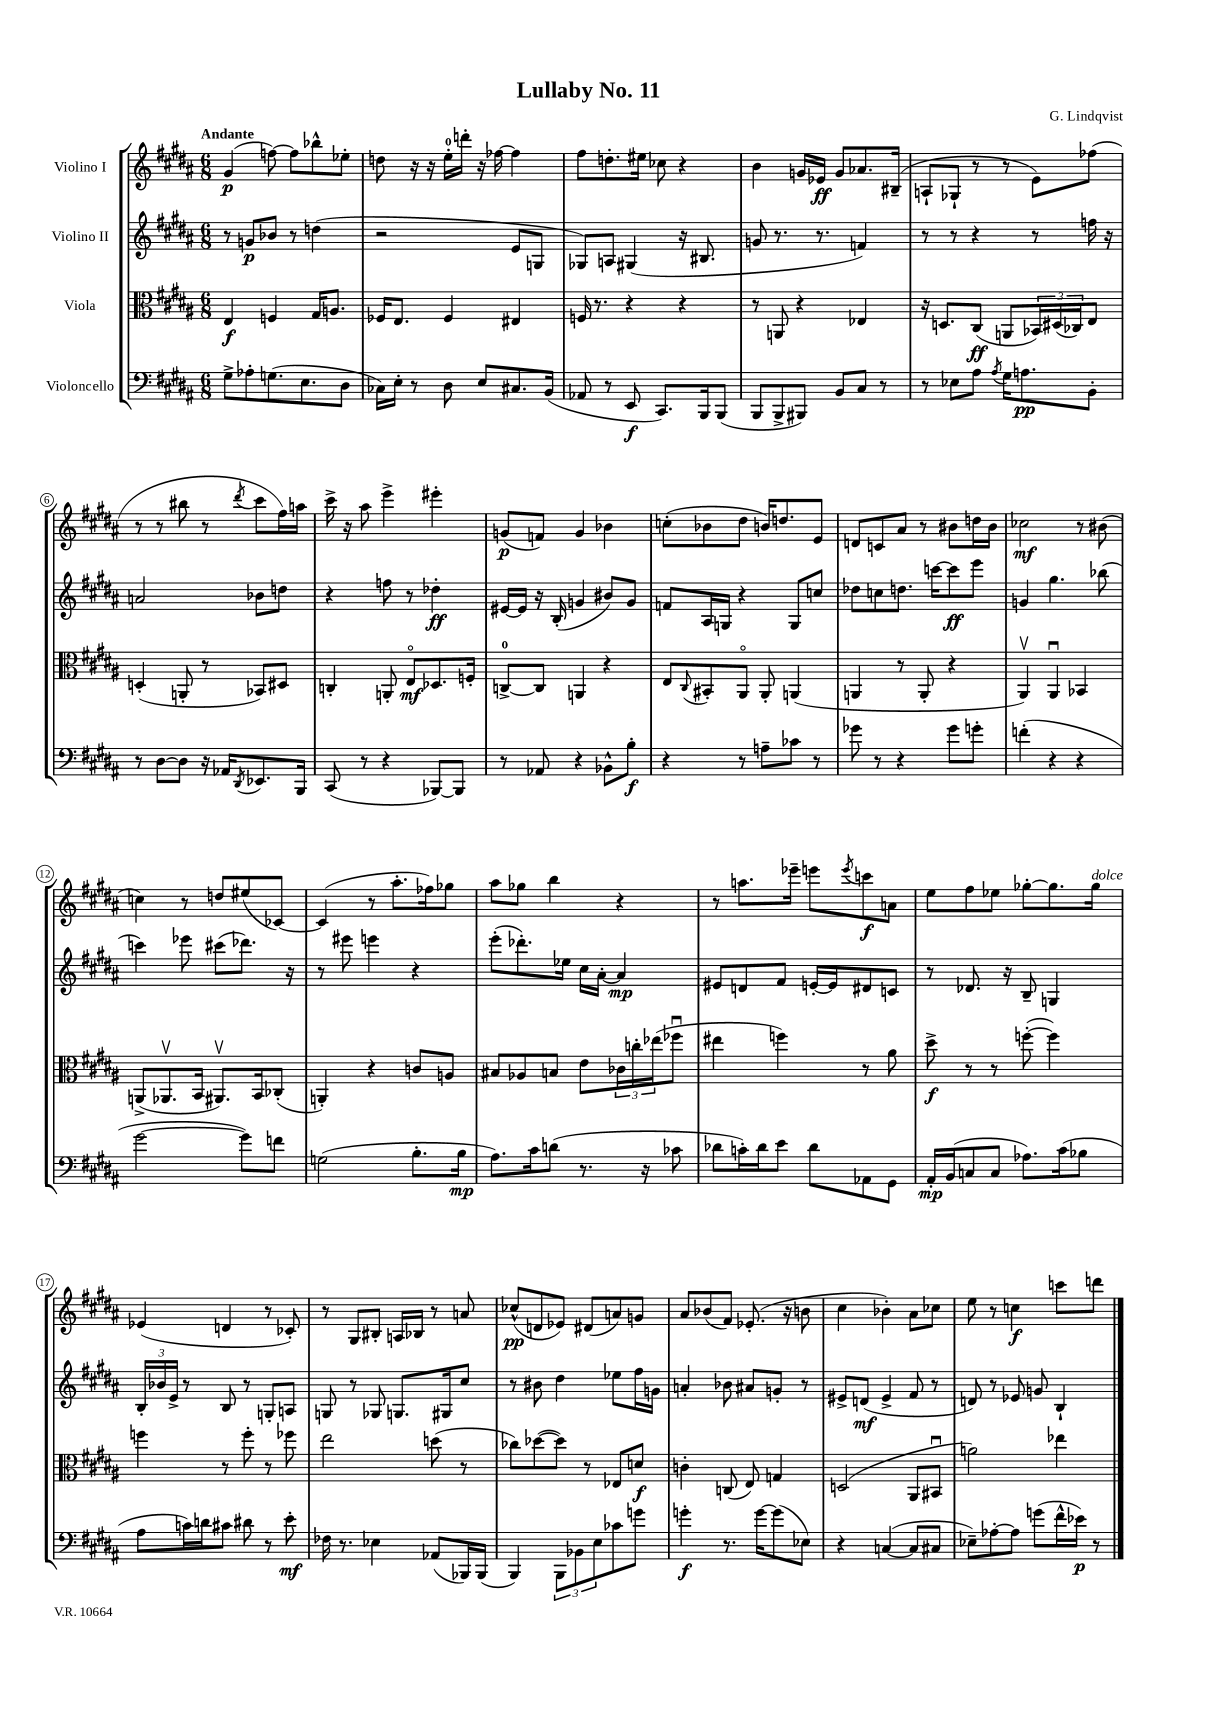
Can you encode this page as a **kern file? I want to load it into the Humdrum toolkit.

**kern	**dynam	**kern	**dynam	**kern	**dynam	**kern	**dynam
*part4	*part4	*part3	*part3	*part2	*part2	*part1	*part1
*staff4	*staff4	*staff3	*staff3	*staff2	*staff2	*staff1	*staff1
*I"Violoncello	*	*I"Viola	*	*I"Violino II	*	*I"Violino I	*
*clefF4	*	*clefC3	*	*clefG2	*	*clefG2	*
*k[f#c#g#d#a#]	*	*k[f#c#g#d#a#]	*	*k[f#c#g#d#a#]	*	*k[f#c#g#d#a#]	*
*M6/8	*	*M6/8	*	*M6/8	*	*M6/8	*
=1	=1	=1	=1	=1	=1	=1	=1
!	!	!	!	!	!	!LO:TX:a:B:t=Andante	!
8G#^\L	.	4E/	f	8r	.	(4g#/	p
8A-X'\	.	.	.	8gn/L	p	.	.
(8.Gn\	.	4Fn/	.	8b-X/J	.	[8ffn\)	.
.	.	.	.	8r	.	8ff\L]	.
8.E\	.	.	.	.	.	.	.
.	.	16G#/KL	.	(4ddn\	.	8bb-X^^\	.
.	.	8.An/J	.	.	.	.	.
8D#\J	.	.	.	.	.	8ee-X'\J	.
=2	=2	=2	=2	=2	=2	=2	=2
16C-X\LL)	.	16F-X/KL	.	2r	.	8ddn\	.
16E'\JJ	.	8.E/J	.	.	.	.	.
8r	.	.	.	.	.	16r	.
.	.	.	.	.	.	16r	.
8D#\	.	4F-/	.	.	.	16ee'\LL	.
.	.	.	.	.	.	16dddn'\JJ	.
8E/L	.	.	.	.	.	16r	.
.	.	.	.	.	.	[16ff-X\	.
8.C#X/	.	4E#X/	.	8e/L	.	4ff-\]	.
.	.	.	.	8Gn/J	.	.	.
(16BB/Jk	.	.	.	.	.	.	.
=3	=3	=3	=3	=3	=3	=3	=3
8AA-X/	.	16Fn/	.	8G-X/L)	.	8ff#\L	.
.	.	8.r	.	.	.	.	.
8r	.	.	.	8An/J	.	8.ddn'\	.
8EE/	f	4r	.	(4G#X/	.	.	.
.	.	.	.	.	.	16ee#X\Jk	.
8.CC#/L)	.	.	.	.	.	8cc-X\	.
.	.	4r	.	16r	.	4r	.
16BBB/k	.	.	.	8.B#X/	.	.	.
(8BBB/J	.	.	.	.	.	.	.
=4	=4	=4	=4	=4	=4	=4	=4
8BBB/L	.	8r	.	8gn/	.	4b\	.
8BBB^/	.	8AAn/	.	8.r	.	.	.
8BBB#X/J)	.	4r	.	.	.	16gn/LL	.
.	.	.	.	8.r	.	16e-X/JJ	ff
8BB/L	.	.	.	.	.	8g/L	.
8C#/J	.	4E-X/	.	4fn/)	.	8.a-X/	.
8r	.	.	.	.	.	.	.
.	.	.	.	.	.	(16B#X~/Jk	.
=5	=5	=5	=5	=5	=5	=5	=5
8r	.	16r	.	8r	.	8An`/L	.
.	.	8.Dn/L	.	.	.	.	.
8E-X\L	.	.	.	8r	.	8G-X`/J	.
8A#\J	.	(8C#/J	ff	4r	.	8r	.
8qA#/	.	.	.	.	.	.	.
16G#\KL	.	8AAn/L	.	.	.	8r	.
8.An\	pp	.	.	.	.	.	.
.	.	24BB-X/L)	.	8r	.	8e\L)	.
.	.	(24D#X/	.	.	.	.	.
.	.	24C-X/J)	.	.	.	.	.
8BB'\J	.	8E/J	.	16ffn\	.	(8ff-X\J	.
.	.	.	.	16r	.	.	.
!!LO:LB:g=z
=6	=6	=6	=6	=6	=6	=6	=6
8r	.	(4Dn'/	.	2an/	.	8r	.
[8D#\L	.	.	.	.	.	8r	.
8D#\J]	.	8AAn'/	.	.	.	8bb#X\	.
16r	.	8r	.	.	.	8r	.
16AA-X/KL	.	.	.	.	.	.	.
8qDD#/	.	.	.	.	.	8qddd#/	.
8.EE-X/	.	8BB-X/L)	.	8b-X\L	.	8ccc#\L	.
.	.	8D#X/J	.	8ddn\J	.	16ff#\L)	.
16BBB/Jk	.	.	.	.	.	16aan\JJ	.
=7	=7	=7	=7	=7	=7	=7	=7
(8CC#/	.	4Cn'/	.	4r	.	16ccc#^\	.
.	.	.	.	.	.	16r	.
8r	.	.	.	.	.	8aa#\	.
4r	.	8AAn'/	.	8ffn\	.	4eee^\	.
.	.	8E/L	mf	8r	.	.	.
[8BBB-X/L)	.	8.D-X/	.	4dd-X'\	ff	4eee#X'\	.
8BBB-/J]	.	.	.	.	.	.	.
.	.	16Fn'/Jk	.	.	.	.	.
=8	=8	=8	=8	=8	=8	=8	=8
8r	.	[8Cn^/L	.	[16e#X/LL	.	(8gn/L	p
.	.	.	.	16e#/JJ]	.	.	.
8AA-X/	.	8C/J]	.	16r	.	8fn/J)	.
.	.	.	.	(16B'/	.	.	.
4r	.	4AAn/	.	4gn/	.	4g/	.
8BB-X^^\L	.	4r	.	8b#X/L)	.	4b-X\	.
8B'\J	f	.	.	8g/J	.	.	.
=9	=9	=9	=9	=9	=9	=9	=9
4r	.	8E/L	.	8fn/L	.	(8ccn'\L	.
.	.	8qqC#/	.	.	.	.	.
.	.	8BB#X'/	.	16A#/L	.	8b-X\	.
.	.	.	.	16Gn/JJ	.	.	.
8r	.	8AA#/J	.	4r	.	8dd#\J	.
8An~\L	.	8AA#'/	.	.	.	16bn/KL)	.
.	.	.	.	.	.	8.ddn/	.
8c-X\J	.	(4AAn/	.	8G/L	.	.	.
8r	.	.	.	8ccn/J	.	8e/J	.
=10	=10	=10	=10	=10	=10	=10	=10
8g-X\	.	4AAn/	.	8dd-X\L	.	8dn/L	.
8r	.	.	.	8ccn\	.	8cn/	.
4r	.	8r	.	8.ddn\J	.	8a#/J	.
.	.	8AA'/	.	.	.	8r	.
.	.	.	.	[16cccn\KL	.	.	.
8g-\L	.	4r	.	8ccc\]	ff	8b#X\L	.
8gn'\J	.	.	.	8eee\J	.	16ddn\L	.
.	.	.	.	.	.	16b#\JJ	.
=11	=11	=11	=11	=11	=11	=11	=11
(4fn'\	.	4AA#v/)	.	4gn/	.	2cc-X\	mf
4r	.	4AA#u/	.	4.gg#\	.	.	.
4r	.	4BB-X/	.	.	.	8r	.
.	.	.	.	(8bb-X\	.	(8b#X\	.
!!LO:LB:g=z
=12	=12	=12	=12	=12	=12	=12	=12
[2g#\	.	(8AAn^/L	.	4cccn\)	.	4ccn\)	.
.	.	8.AA-Xv/	.	.	.	.	.
.	.	.	.	8eee-X\	.	8r	.
.	.	16BB/Jk	.	.	.	.	.
.	.	8.AA#Xv/L)	.	(8ccc#X\L	.	8ddn/L	.
8g#\L])	.	.	.	8.ddd-X\J)	.	(8ee#X/	.
.	.	16BB/k	.	.	.	.	.
8fn\J	.	(8C-X'/J	.	.	.	[8c-X/J)	.
.	.	.	.	16r	.	.	.
=13	=13	=13	=13	=13	=13	=13	=13
(2Gn\	.	4AAn'/)	.	8r	.	(4c-/]	.
.	.	.	.	8eee#X\	.	.	.
.	.	4r	.	4eeen\	.	8r	.
.	.	.	.	.	.	8.aa#'\L	.
8.B'\L	.	8cn/L	.	4r	.	.	.
.	.	.	.	.	.	16ff-X\k)	.
.	.	8An/J	.	.	.	8gg-X\J	.
16B\Jk	mp	.	.	.	.	.	.
=14	=14	=14	=14	=14	=14	=14	=14
8.A#\L)	.	8B#X/L	.	(8eee'\L	.	8aa#\L	.
.	.	8A-X/	.	8.ddd-X'\)	.	8gg-X\J	.
16c#\k	.	.	.	.	.	.	.
(8dn\J	.	8Bn/J	.	.	.	4bb\	.
.	.	.	.	16ee-X\Jk	.	.	.
8.r	.	8e\L	.	16cc#\LL	.	.	.
.	.	.	.	[16a#'\JJ	.	.	.
.	.	24c-X\L	.	4a#/]	mp	4r	.
.	.	24ccn'\	.	.	.	.	.
16r	.	.	.	.	.	.	.
.	.	(24ee-X\J	.	.	.	.	.
8c-X\	.	8ff-Xu\J	.	.	.	.	.
=15	=15	=15	=15	=15	=15	=15	=15
8d-X\L	.	4ee#X\	.	8e#X/L	.	8r	.
16cn'\L)	.	.	.	8dn/	.	8.aan\L	.
16d-\J	.	.	.	.	.	.	.
8e\J	.	4ffn\)	.	8f#/J	.	.	.
.	.	.	.	.	.	16eee-X~\Jk	.
8d-\L	.	.	.	[16en'/LL	.	8eeen\L	.
.	.	.	.	16e/J]	.	.	.
.	.	.	.	.	.	8qeee/	.
8AA-X\	.	8r	.	8d#X/	.	8cccn\	f
8GG#\J	.	8a#\	.	8cn/J	.	8an\J	.
=16	=16	=16	=16	=16	=16	=16	=16
16AA#'/LL	mp	8dd#^\	f	8r	.	8ee\L	.
(16BB/J	.	.	.	.	.	.	.
8Cn/	.	8r	.	8.d-X/	.	8ff#\	.
8C/J	.	8r	.	.	.	8ee-X\J	.
.	.	.	.	16r	.	.	.
8.A-X\L)	.	([8ffn'\	.	8B~/	.	[8gg-X'\L	.
.	.	4ff\])	.	4Gn/	.	8.gg-\]	.
(16c#\k	.	.	.	.	.	.	.
8B-X\J	.	.	.	.	.	.	.
!	!	!	!	!	!	!LO:TX:a:i:t=dolce	!
.	.	.	.	.	.	16gg-\Jk	.
!!LO:LB:g=z
=17	=17	=17	=17	=17	=17	=17	=17
8A#\L	.	4ffn\	.	24B'/LL	.	(4e-X/	.
.	.	.	.	24b-X/	.	.	.
.	.	.	.	24e^/JJ	.	.	.
16cn\L)	.	.	.	8r	.	.	.
16dn\J	.	.	.	.	.	.	.
8c#X\J	.	8r	.	8B/	.	4dn/	.
8d#X\	.	8ff'\	.	8r	.	.	.
8r	.	8r	.	8Gn'/L	.	8r	.
8e'\	mf	8ff-X\	.	8An/J	.	8c-X'/)	.
=18	=18	=18	=18	=18	=18	=18	=18
16F-X\	.	2ee\	.	8Gn/	.	8r	.
8.r	.	.	.	.	.	.	.
.	.	.	.	8r	.	8G#/L	.
4E-X\	.	.	.	8G-X/	.	8B#X'/J	.
.	.	.	.	8.Gn/L	.	16An/LL	.
.	.	.	.	.	.	16B-X/JJ	.
(8AA-X/L	.	(8ddn\	.	.	.	8r	.
.	.	.	.	16G#X/k	.	.	.
16BBB-X/L)	.	8r	.	8cc#/J	.	8an/	.
(16BBB-/JJ	.	.	.	.	.	.	.
=19	=19	=19	=19	=19	=19	=19	=19
4BBB/)	.	8cc-X\L)	.	8r	.	(8cc-X^^/L	pp
.	.	([8dd-X\	.	8b#X\	.	8dn/	.
12BBB\L	.	8dd-\J])	.	4dd#\	.	8e-X/J)	.
12BB-X\	.	.	.	.	.	.	.
.	.	8r	.	.	.	(8d#X/L	.
12E\	.	.	.	.	.	.	.
8c-X\	.	8E-X/L	.	8ee-X\L	.	8an/)	.
8gn\J	.	8dn/J	f	16ff#\L	.	8gn/J	.
.	.	.	.	16gn\JJ	.	.	.
=20	=20	=20	=20	=20	=20	=20	=20
4gn'\	f	4cn'\	.	4an'/	.	8a#/L	.
.	.	.	.	.	.	(8b-X/	.
8.r	.	(8Cn/	.	8b-X\	.	8f#/J)	.
.	.	8E/)	.	8a#X/L	.	(8.e-X'/	.
[16g\KL	.	.	.	.	.	.	.
(8g\]	.	4Gn/	.	8gn'/J	.	.	.
.	.	.	.	.	.	16r	.
8E-X\J)	.	.	.	8r	.	8bn\	.
=21	=21	=21	=21	=21	=21	=21	=21
4r	.	(2Dn/	.	8e#X^/L	.	4cc#\	.
.	.	.	.	(8dn/J	mf	.	.
([4Cn/	.	.	.	4e#^/	.	4b-X'\)	.
8C/L]	.	8AA#/L	.	8f#/	.	8a#\L	.
8C#X/J	.	8BB#Xu/J	.	8r	.	8cc-X\J	.
=22	=22	=22	=22	=22	=22	=22	=22
8E-X~\L)	.	2an\)	.	8dn/)	.	8ee\	.
[8A-X'\	.	.	.	8r	.	8r	.
8A-\J]	.	.	.	8e-X/	.	4ccn\	f
(8gn\L	.	.	.	8gn/	.	.	.
16f#^^\L	.	4ee-X\	.	4B`/	.	8cccn\L	.
16e-X\JJ)	p	.	.	.	.	.	.
8r	.	.	.	.	.	8dddn\J	.
==	==	==	==	==	==	==	==
*-	*-	*-	*-	*-	*-	*-	*-
